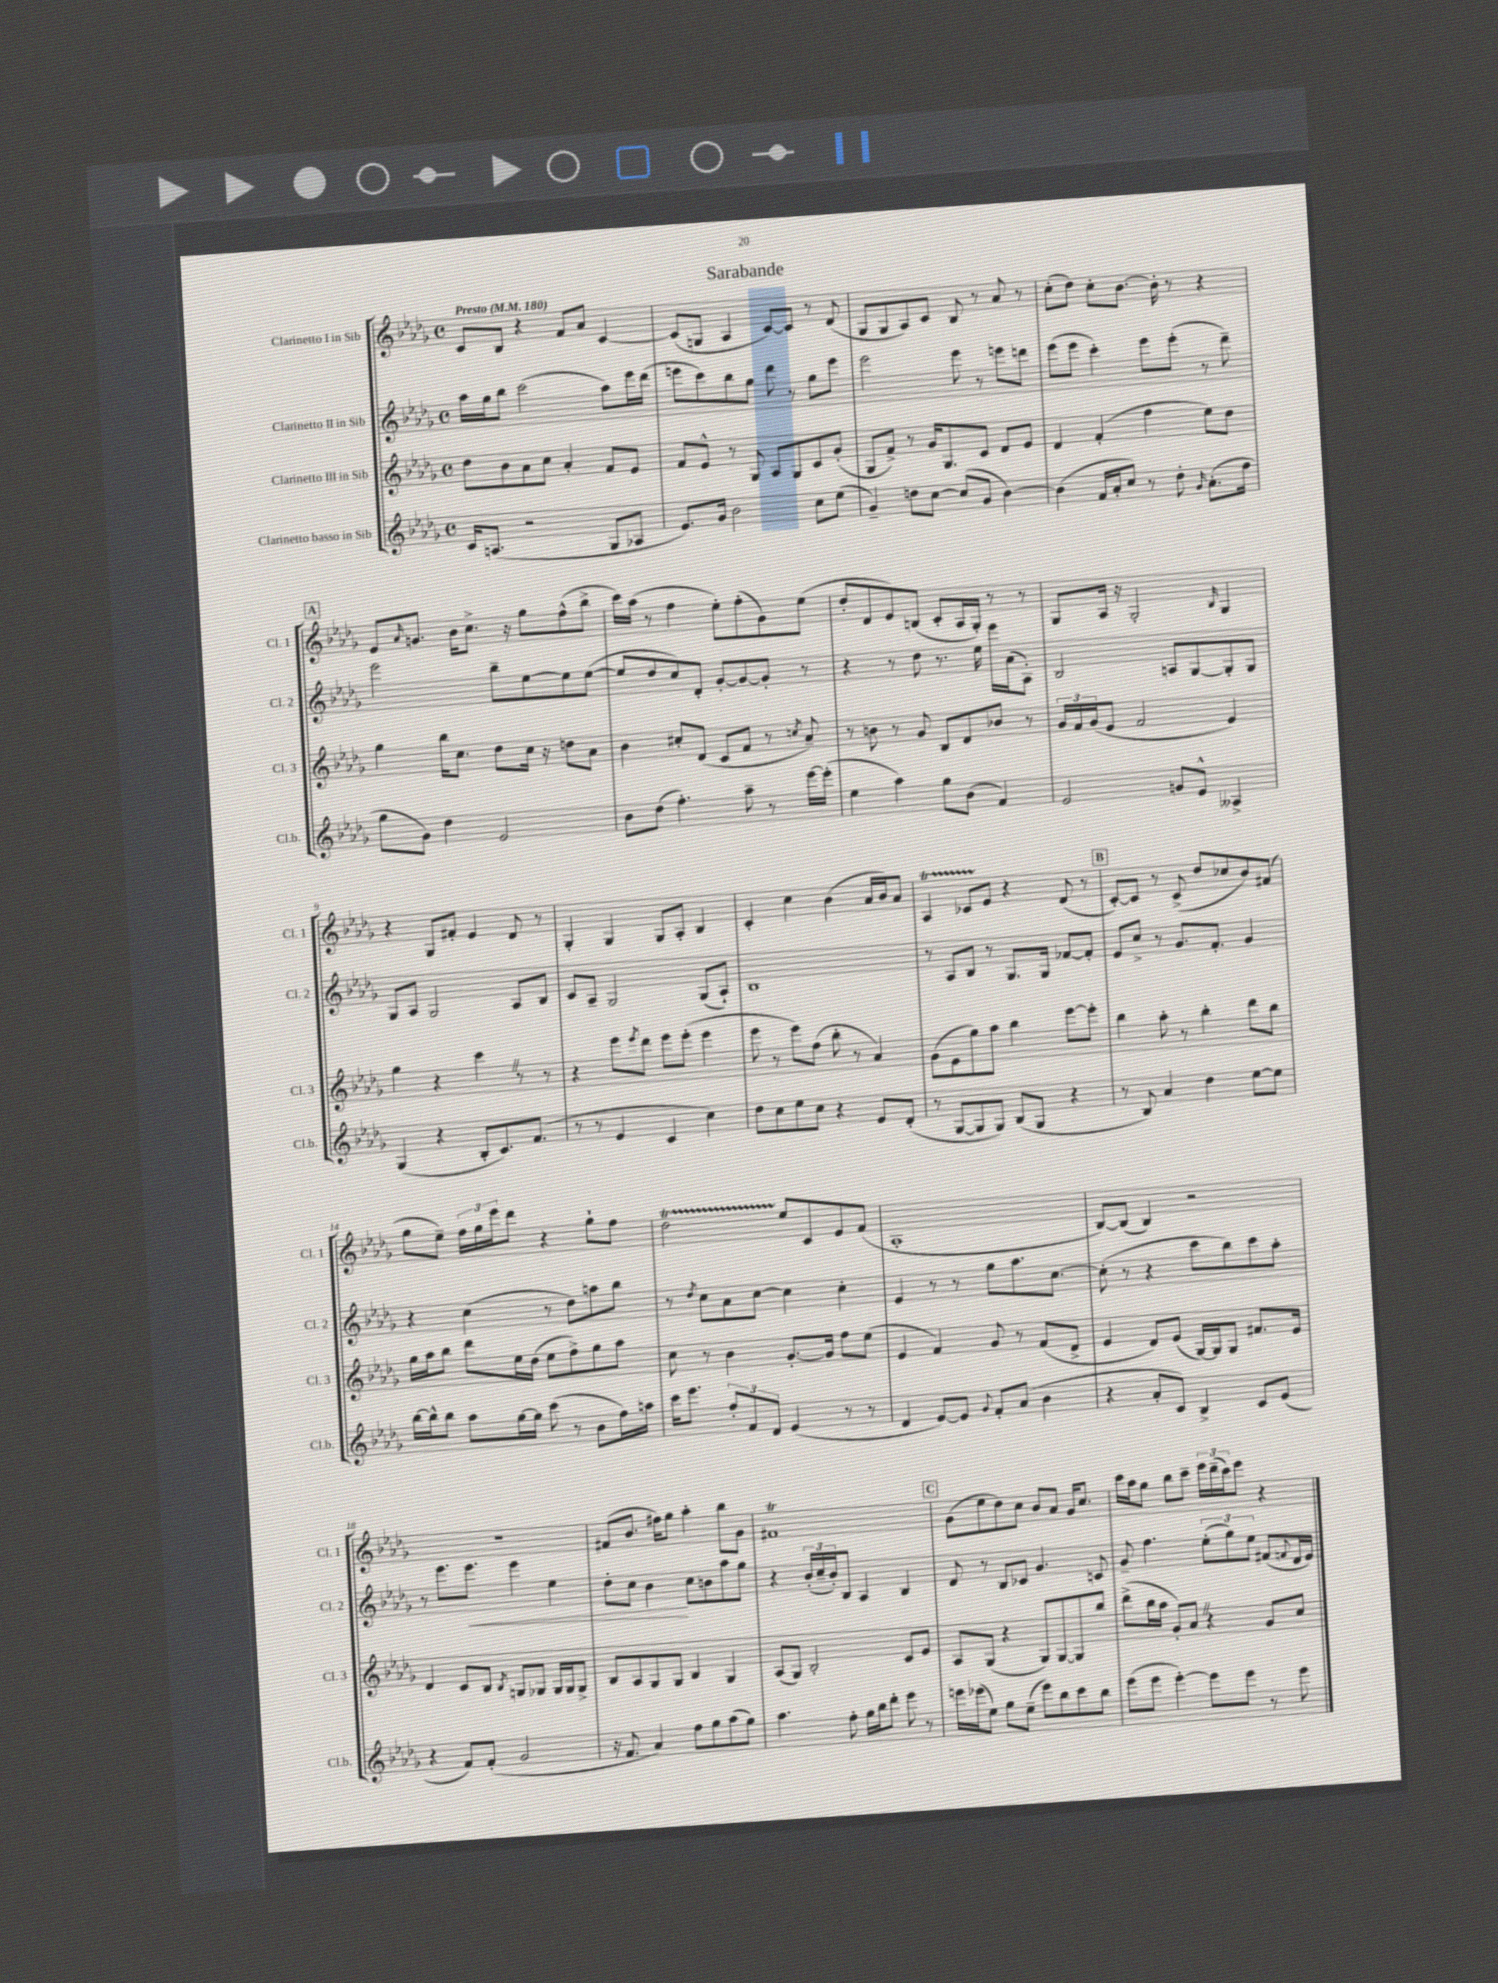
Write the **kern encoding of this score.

**kern	**kern	**kern	**kern
*staff4	*staff3	*staff2	*staff1
*clefG2	*clefG2	*clefG2	*clefG2
*k[b-e-a-d-g-]	*k[b-e-a-d-g-]	*k[b-e-a-d-g-]	*k[b-e-a-d-g-]
*M4/4	*M4/4	*M4/4	*M4/4
*met(c)	*met(c)	*met(c)	*met(c)
*MM180	*MM180	*MM180	*MM180
16c/LK	8dd-\L	16aa-\LL	8c/L
(8.A/J	.	16gg-\J	.
.	8b-\	8bb-\J	8B-/J
2r	8a-\	(2ccc\	4r
.	8cc\J	.	.
.	4a-'/	.	8f/L
.	.	.	8a-/J
8G-/L	8f/L	8aa-\L)	[4c/
8A-/J	8e-/J	16eee-\L	.
.	.	(16ddd-\JJ	.
=	=	=	=
8.e-/L)	8f/L	8eee\L	(8c/]L
.	8e-^^/J	8ccc\)	8G/J
16g-/Jk	.	.	.
2b-\	8r	8bb-\	4A-/
.	8G-/	8gg-\J	.
.	8A-/L	8ddd-\	[8c/L)
.	8G-/	8r	8c/]J
8cc\L	8c/	8gg-\L	8r
(8ee-\J	(8g-'/J	8eee\J	(8d-/
=	=	=	=
4g-~/)	8G-/L	2eee-\	8G-/L
.	8f^/J)	.	8G-/
8dd\L	8r	.	8A-/)
[8cc\J	16g-/LK	.	8c/J
.	8.G-/	.	.
(8cc/]L	.	8eee-\	8B-/
8g-/J	8c/J	8r	8r
[4b-\)	8d-/L	8eee\L	8a-/
.	8e-/J	8ddd\J	8r
=	=	=	=
(4b-\]	4d-/	(8eee-\L	(8cc'\L
.	.	8eee-\J	8dd-\J)
16f/LL	(4f'/	4ccc'\)	8cc'\L
16a-'/J	.	.	.
8cc/J)	.	.	[8.b-\J
8r	4ff\	8eee-\L	.
.	.	.	16b-'\]
8dd-'\	.	(8eee-'\J	8r
16qqg-/	.	.	.
(8.a-'\L	8ee-\L)	8r	4r
.	8dd-\J	8ddd-~\)	.
16ff\Jk	.	.	.
=	=	=	=
8gg-\L	4gg-\	2eee-\	8e-/L
.	.	.	16qqa-/
8g-\J)	.	.	8.g/J
4dd-\	16bb-\LK	.	.
.	8.cc\J	.	16b-\LK
.	.	.	8.cc^\J
2e-/	8dd-\L	8bb-~\L	.
.	.	.	16r
.	16cc\Jk	[8ee-\	8gg-\L
.	16r	.	.
.	8dd\L	8ee-\]	(8ff^^\
.	8a-\J	([8ee-\J	8bb-^\J
=	=	=	=
8b-\L	4b-\	8ee-/]L	16ccc\LL)
.	.	.	(16aa-\JJ
(8dd-\J	.	8dd-/	8r
4.ff'\)	8cc#'/L	8cc/)	4ff\
.	(8d-/J	8d-'/J	.
.	8c/L	[8g-'/L	8ee-'\L)
8aa-~\	8f/J	8g-/_	(8ff'\
8r	8r	8g-'/]J	8g-\)
.	8qcc/	.	.
[16eee-\LL	8a-~/)	8r	(8ee-\J
(16eee-'\]JJ	.	.	.
=	=	=	=
4ee-\	8r	4r	8dd-'/L
.	8b\	.	8d-/
4aa-\)	8r	8r	8e-/)
.	8g-/	8dd-\	(8B/J
8gg-\L	8B-/L	8.r	8c'/L
(8b-\J	8d-/	.	16A-/L
.	.	16ee-\	16G-'/JJ)
4f/)	8b-/J	16eee-\LL	8r
.	.	(16a-\J	.
.	8r	8A-'\J)	8r
=	=	=	=
2e-/	24g-/LL	2B-/	8G-/L
.	24f/	.	.
.	(24g-/J	.	.
.	8e-/J	.	16A-/Jk
.	.	.	16r
.	2f/	.	2G-'/
8g/L	.	8A/L	.
8e-^^/J	.	[8G-/	.
.	.	.	16qqB-/
4A--^/	4e-/)	8G-'/]	4G-/
.	.	8G-/J	.
=	=	=	=
(4G-/	4gg-\	8G-/L	4r
.	.	8A-/J	.
4r	4r	2G-/	8G-/L
.	.	.	8f#'/J
8B-'/L	4ccc\	.	4e-/
8.c/)	.	.	.
.	8r	8A-/L	8d-/
(8.f/J	.	.	.
.	8r	8B-/J	8r
=	=	=	=
8r	4r	8c/L	4G-'/
8r	.	8A-~/J	.
4e-/	8eee-\L	2G-/	4G-/
.	8qeee-/	.	.
.	8ddd-\J	.	.
4c/	8eee-\L	.	8G-/L
.	(8eee-'\J	.	8A-'/J
4cc\)	4eee-\	(8G-/L	4B-/
.	.	8A-`/J)	.
=	=	=	=
8dd-\L	8eee-\	1B-	4c'/
8cc\	8r	.	.
8ee-\	8eee-\L)	.	4cc\
8cc\J	(8ff\J	.	.
4r	8bb-'\	.	(4b-\
.	8r	.	.
8e-/L	4a-/)	.	16a-/LL
.	.	.	16b-/J)
(8d-'/J	.	.	8a-/J
=	=	=	=
8r	(8g-\L	8r	4A-/
[8G-/L	8e-\	8A-/L	.
8G-/]	8gg-\)	8B-/J	8c-/L
8G-/J)	8aa-\J	8r	8e-/J
(8B-/L	4bb-\	8.G-/L	4r
8G-/J	.	.	.
.	.	16G-/Jk	.
4r	[8eee-\L	[8f-/L	(8d-/
.	8eee-'\]J	8f-'/]J	8r
=	=	=	=
8r	4bb-\	8e-/L	[8c'/L)
8B-/)	.	8cc^/J	8c/]J
4a-/	8aa-'\	8r	8r
.	8r	8.g-/L	(8c^/
4dd-\	4bb-'\	.	8dd-/L
.	.	8.f'/J	.
.	.	.	8cc-/
[8ee-\L	8ddd-\L	4g-/	8b-/)
8ee-\]J	8bb-\J	.	(8f#/J
=	=	=	=
[16bb-\LL	16gg-\LL	4r	8gg-\L
16bb-^^\]J	16aa-\J	.	.
8bb-\J	8bb-\J	.	8ee-~\J)
8aa-\L	8ddd-\L	(4cc\	24ff\LL
.	.	.	24gg-\
.	.	.	24eee-\J
[16gg-\L	16ee-\L	.	8ddd-\J
16gg-\]JJ	(16dd-\JJ	.	.
(8ccc\	8ee-\L	8r	4r
8r	8ff^\)	8dd-\L)	.
8b-\L	8gg-\	8aa\	8gg-`\L
16ff\L)	8aa-\J	8bb-\J	8ff\J
16aa\JJ	.	.	.
=	=	=	=
16ccc\LK	8cc\	8r	2dd-\
8.eee-\J	.	.	.
.	.	8qdd-/	.
.	8r	8cc\L	.
12ff'/L	4b-\	8a-\	.
12f/	.	.	.
.	.	[8cc\J	.
12d-/J	.	.	.
(4e-/	[8.g-'/L	4cc\]	8ee-/L
.	.	.	8c/
.	16g-/]Jk	.	.
8r	8ff\L	4cc'\	8e-/
8r	(8ee-\J	.	(8f/J
=	=	=	=
4d-/	4e-/	4e-/	1A-'
[8e-/L)	4f/)	8r	.
8e-/]J	.	8r	.
8qqg-/	.	.	.
8f'/L	8g-/	8gg-\L	.
(8a-/J	8r	8.aa-\	.
4b-\	(8f/L	.	.
.	.	[8.cc\J	.
.	8d-^/J	.	.
=	=	=	=
4r	4e-/	(8cc'\]	[8B-/L)
.	.	8r	(8B-/]J
8a-'/L	8d-/L)	4r	4B-/)
8c/J)	(8e-/J	.	.
4B-^/	[16G-/LL)	8ccc\L	2r
.	16G-/]J	.	.
.	8G-/J	8bb-\)	.
8c/L	8.f#/L	8ccc\	.
(8e-/J	.	8aa-'\J	.
.	16e-/Jk	.	.
=	=	=	=
4r	4d-/	8r	1r
.	.	8.eee-\L	.
8f/L)	8c/L	.	.
.	.	8.eee-\J	.
(8f'/J	8B-/J	.	.
.	8qB-/	.	.
2g-/	8G/L	4eee-\	.
.	8G-/J	.	.
.	16G-/LL	4ee-\	.
.	16G-/J	.	.
.	8G-^/J	.	.
=	=	=	=
16r	8B-/L	8dd-'\L	(8f#/L
8.f/	.	.	.
.	8A-/	8cc\J	8.b-/J
4a-/)	8G-/	4b-\	.
.	.	.	16ff#\LK)
.	8G-/J	.	8gg-\J
8ff\L	4B-/	8cc\L	4aa-'\
8gg-\	.	8b\	.
(8aa-\	4G-/	8aa-\	8bb-\L
8gg-\J)	.	8gg-\J	8g-\J
=	=	=	=
4.aa-\	(8A-/L	4r	1f#
.	8G-/J)	.	.
.	2B-'/	(24b-'/LL	.
.	.	24cc~/	.
.	.	24b-'/J)	.
8ff'\	.	8B-/J	.
16gg-\LL	.	4A-/	.
16bb-\J	.	.	.
8ddd-'\J	.	.	.
8eee-\	8c/L	4B-/	.
8r	8e-/J	.	.
=	=	=	=
16eee\LL	8A-/L	8d-/	(8g-\L
(16eee-\J	.	.	.
8ee-\J)	(8G-/J	8r	8ee-\
8gg-\L	4r	8B-/L	8dd-\)
(8ee-~\J	.	8c-/J	8cc\J
8eee-\L)	8G-/L)	4.g-/	8b-/L
8bb-\	[8G-/	.	8a-/J
8ccc\	8G-/]	.	16g-/LK
.	.	.	8.cc/J
8bb-\J	8bb-/J	8c/	.
=	=	=	=
(8eee-\L	(8ddd-^\L	8g-~/	16ccc\LL
.	.	.	16aa-\J
8eee-\J	16bb-\L	4.ff\	8gg-\J
.	16aa-\JJ	.	.
[4eee-'\)	8g-'/L)	.	8bb-\L
.	8a-/J	.	8ccc~\J
8eee-\]L	4r	(12ee-'\L	24eee-\LL
.	.	.	(24ddd-~\
.	.	12gg-\)	24ccc\J)
8eee-\J	.	.	8eee-\J
.	.	12ee-\J	.
8r	8g-/L	(8f#/L	4r
.	.	8qqf/	.
8eee-\	8cc/J	16d-/L	.
.	.	16e-/JJ)	.
==	==	==	==
*-	*-	*-	*-
